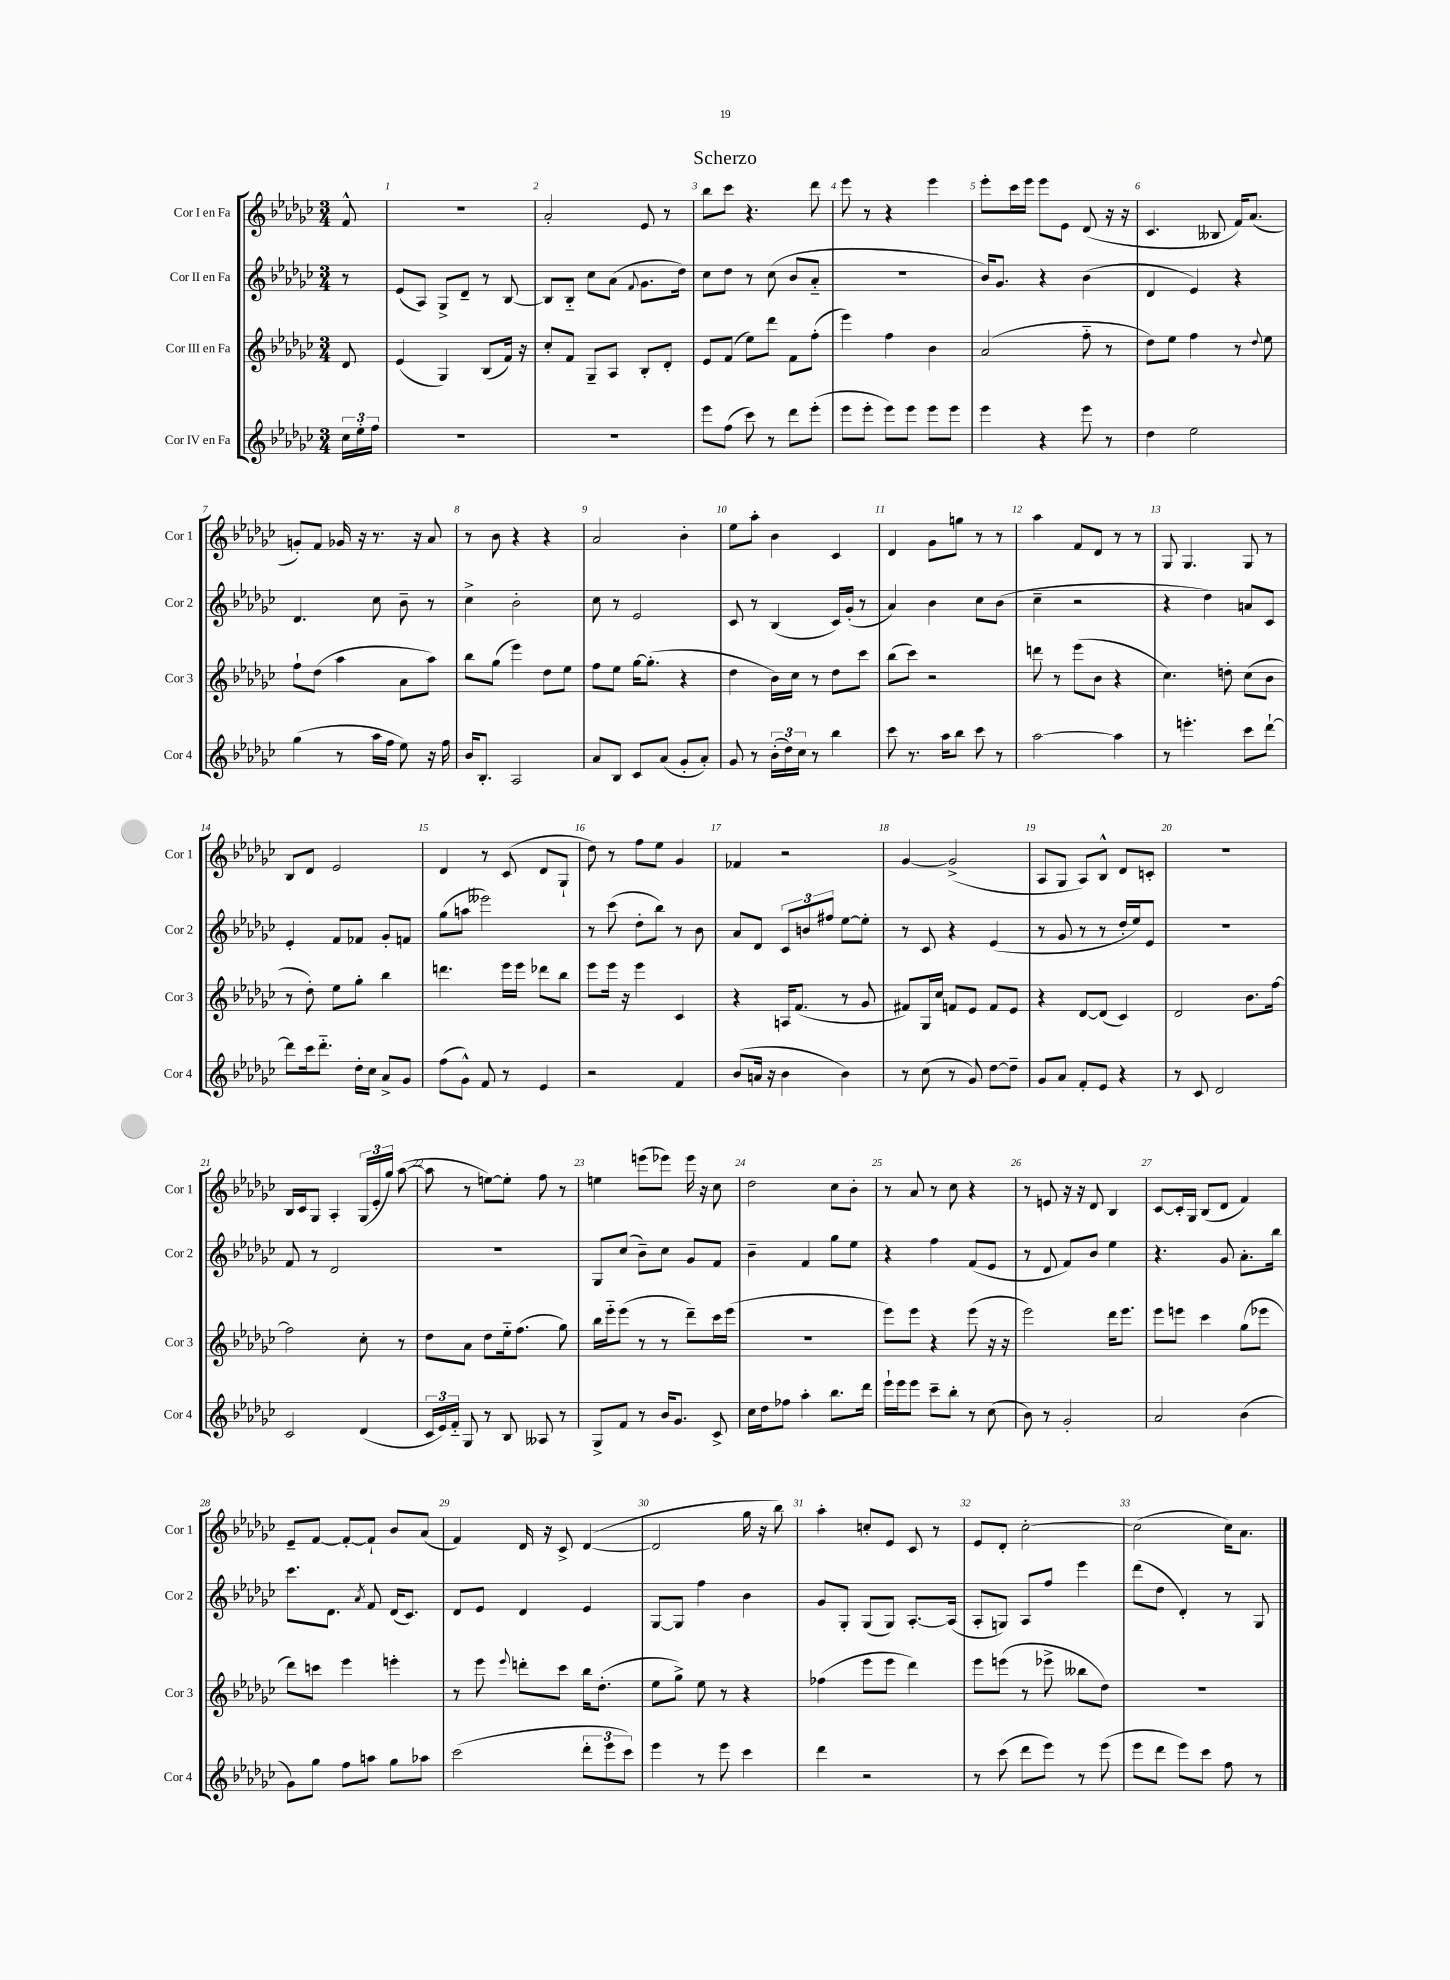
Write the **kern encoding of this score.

**kern	**kern	**kern	**kern
*part4	*part3	*part2	*part1
*staff4	*staff3	*staff2	*staff1
*I"Cor IV en Fa	*I"Cor III en Fa	*I"Cor II en Fa	*I"Cor I en Fa
*I'Cor 4	*I'Cor 3	*I'Cor 2	*I'Cor 1
*clefG2	*clefG2	*clefG2	*clefG2
*k[b-e-a-d-g-c-]	*k[b-e-a-d-g-c-]	*k[b-e-a-d-g-c-]	*k[b-e-a-d-g-c-]
*M3/4	*M3/4	*M3/4	*M3/4
=	=	=	=
24cc-\LL	8d-/	8r	8f^^/
24ee-'\	.	.	.
24ff\JJ	.	.	.
=1	=1	=1	=1
2.r	(4e-/	(8e-/L	2.r
.	.	8A-/J)	.
.	4G-/)	8G-^/L	.
.	.	8d-~/J	.
.	(8B-/L	8r	.
.	16f/Jk)	[8B-/	.
.	16r	.	.
=2	=2	=2	=2
2.r	8cc-'/L	8B-/L]	2a-'/
.	8f/J	8B-/J	.
.	8G-~/L	8cc-\L	.
.	8A-/J	(8a-\J	.
.	.	8qqf/	.
.	8B-'/L	8.g-\L	8e-/
.	8d-'/J	.	8r
.	.	16dd-\Jk)	.
=3	=3	=3	=3
8eee-\L	8e-/L	8cc-\L	8bb-\L
(8ff\J	(8f/J	8dd-\J	8ccc-\J
8ccc-\)	8ee-\L)	8r	4.r
8r	8ddd-\J	(8cc-\	.
8ddd-\L	8f\L	8b-/L	.
(8eee-'\J	(8ff'\J	8a-/J	8ddd-\
=4	=4	=4	=4
8eee-\L	4eee-\)	2.r	8eee-\
8eee-'\J	.	.	8r
8eee-\L)	4ff\	.	4r
8eee-\J	.	.	.
8eee-\L	4b-\	.	4eee-\
8eee-\J	.	.	.
=5	=5	=5	=5
4eee-\	(2a-/	16b-/KL)	8eee-'\L
.	.	8.g-/J	.
.	.	.	16ccc-\L
.	.	.	16eee-\JJ
4r	.	4r	8eee-\L
.	.	.	8e-\J
8eee-\	8ff\	(4b-\	(8d-/
8r	8r	.	16r
.	.	.	16r
=6	=6	=6	=6
4dd-\	8dd-\L)	4d-/	4.c-/
.	8ee-\J	.	.
2ee-\	4ff\	4e-/)	.
.	.	.	8B--X/
.	8r	4r	16f/KL)
.	.	.	(8.a-/J
.	8qqdd-/	.	.
.	8ee-\	.	.
!!LO:LB:g=z
=7	=7	=7	=7
(4gg-\	8ff`\L	4.d-/	8gn'/L)
.	(8dd-\J	.	8f/J
8r	4aa-\	.	16g-X/
.	.	.	16r
16aa-\LL	.	8cc-\	8.r
16ff\JJ	.	.	.
8ee-\)	8a-\L	8b-~\	.
.	.	.	16r
16r	8aa-\J)	8r	8a-/
16ff\	.	.	.
=8	=8	=8	=8
16b-/KL	8bb-\L	4cc-^\	8r
8.B-'/J	.	.	.
.	(8gg-\J	.	8b-\
2A-/	4eee-\)	2b-'\	4r
.	8dd-\L	.	4r
.	8ee-\J	.	.
=9	=9	=9	=9
8a-/L	8ff\L	8cc-\	2a-/
8B-/J	8ee-\J	8r	.
8c-/L	[16gg-\KL	2e-/	.
.	(8.gg-'\J]	.	.
(8a-/J	.	.	.
8g-'/L	4r	.	4b-'\
8a-'/J)	.	.	.
=10	=10	=10	=10
8g-/	4dd-\	8c-/	8ee-\L
8r	.	8r	8aa-'\J
(24b-'\LL	16b-\LL)	(4B-/	4b-\
24dd-\)	.	.	.
.	16cc-\JJ	.	.
24cc-\JJ	.	.	.
8r	8r	.	.
4bb-\	8dd-\L	16c-/LL)	4c-/
.	.	(16g-'/JJ	.
.	8ccc-\J	8r	.
=11	=11	=11	=11
8ccc-\	(8bb-\L	4a-/)	4d-/
8.r	8ccc-\J)	.	.
.	2r	4b-\	8g-\L
16aa-\KL	.	.	.
8bb-\J	.	.	8ggn\J
8ccc-\	.	8cc-\L	8r
8r	.	(8b-\J	8r
=12	=12	=12	=12
[2aa-\	8dddn\	4cc-~\	4aa-\
.	8r	.	.
.	(8eee-\L	2r	8f/L
.	8b-\J	.	8d-/J
4aa-\]	4r	.	8r
.	.	.	8r
=13	=13	=13	=13
8r	4.cc-\)	4r	8G-/
4.eeen'\	.	.	4.G-/
.	.	4dd-\)	.
.	8ddn'\	.	.
8ccc-\L	(8cc-\L	8an/L	8G-/
[8ddd-`\J	8b-\J	8c-/J	8r
!!LO:LB:g=z
=14	=14	=14	=14
8ddd-\L]	8r	4e-'/	8B-/L
16ccc-\k	8dd-'\)	.	8d-/J
8.ddd-\J	.	.	.
.	8ee-\L	8f/L	2e-/
16dd-'\LL	8gg-'\J	8f-X/J	.
16cc-\JJ	.	.	.
8a-^/L	4bb-\	8g-'/L	.
8g-/J	.	8fn/J	.
=15	=15	=15	=15
(8ff\L	4.dddn\	(8gg-\L	4d-/
8g-^^\J)	.	8aan\J	.
8f/	.	2eee--X\)	8r
8r	16eee-\LL	.	(8c-/
.	16eee-\JJ	.	.
4e-/	8ddd-X\L	.	8d-/L
.	8bb-\J	.	8G-`/J
=16	=16	=16	=16
2r	8eee-\L	8r	8dd-\)
.	16eee-\Jk	(8ccc-\	8r
.	16r	.	.
.	4eee-\	8dd-'\L	8ff\L
.	.	8bb-\J)	8ee-\J
4f/	4c-/	8r	4g-/
.	.	8b-\	.
=17	=17	=17	=17
(8b-/L	4r	8a-/L	4f-X/
16an/Jk	.	8d-/J	.
16r	.	.	.
4b-\	16An/KL	12c-/L	2r
.	(8.f/J	.	.
.	.	12bn/	.
.	.	12ff#X/J	.
4b-\)	8r	[8ee-\L	.
.	8g-/	8ee-'\J]	.
=18	=18	=18	=18
8r	8f#X/L)	8r	[4g-/
(8cc-\	16G-/L	8c-/	.
.	16cc-/JJ	.	.
8r	8fn/L	4r	(2g-^/]
8g-/)	8e-/J	.	.
[8dd-\L	8f/L	(4e-/	.
8dd-~\J]	8e-/J	.	.
=19	=19	=19	=19
8g-/L	4r	8r	8A-/L
8a-/J	.	8g-/	8G-/J
8f'/L	[8d-/L	8r	8A-/L)
8e-/J	(8d-/J]	8r	8B-^^/J
4r	4c-/)	16dd-'/LL	8d-/L
.	.	16ee-/J)	.
.	.	8e-/J	8cn'/J
=20	=20	=20	=20
8r	2d-/	2.r	2.r
8c-/	.	.	.
2d-/	.	.	.
.	8.b-\L	.	.
.	[16ff\Jk	.	.
!!LO:LB:g=z
=21	=21	=21	=21
2c-/	2ff\]	8f/	16B-/LL
.	.	.	16c-/J
.	.	8r	8G-/J
.	.	2d-/	4A-'/
(4d-/	8cc-'\	.	(24G-/LL
.	.	.	24e-'/
.	.	.	24gg-/JJ)
.	8r	.	([8aa-\
=22	=22	=22	=22
24c-/LL	8dd-\L	2.r	8aa-\]
24e-/)	.	.	.
24f/JJ	.	.	.
8G-/	8a-\J	.	8r
8r	8dd-\L	.	[8een\L)
8B-/	16ee-\k	.	8ee'\J]
.	(8.ff\J	.	.
8A--X/	.	.	8ff\
8r	8gg-\)	.	8r
=23	=23	=23	=23
8G-^/L	16bb-\LL	8G-/L	4een\
.	16eee-\J	.	.
8f/J	(8eee-\J	(8cc-/J	.
8r	8r	8b-~\L)	(8eeen\L
16b-/KL	8r	8cc-\J	8eee-X\J)
8.g-/J	.	.	.
.	8ddd-~\L)	8g-/L	16eee-\
.	.	.	16r
8c-^/	16ccc-\L	8f/J	8cc-\
.	(16eee-\JJ	.	.
=24	=24	=24	=24
16cc-\LL	2.r	4b-~\	2dd-\
16dd-\J	.	.	.
8ff-X\J	.	.	.
4aa-'\	.	4f/	.
8.bb-\L	.	8gg-\L	8cc-\L
.	.	8ee-\J	8b-'\J
16ddd-\Jk	.	.	.
=25	=25	=25	=25
16eee-`\LL	8eee-\L)	4r	8r
16eee-\J	.	.	.
8eee-\J	8eee-\J	.	8a-/
8ccc-~\L	4r	4ff\	8r
8bb-'\J	.	.	8cc-\
8r	(8eee-\	(8f/L	4r
(8cc-\	16r	8e-/J	.
.	16r	.	.
=26	=26	=26	=26
8b-\)	2eee-\)	8r	8r
8r	.	8d-/	8en/
2g-'/	.	8f/L)	16r
.	.	.	16r
.	.	8b-/J	8d-/
.	16ddd-\KL	4ee-\	4B-/
.	8.eee-\J	.	.
=27	=27	=27	=27
2a-/	8eee-\L	4.r	[8c-/L
.	8eeen\J	.	16c-'/L]
.	.	.	16G-/JJ
.	4ccc-\	.	(8B-/L
.	.	8g-/	8d-/J
(4b-\	(8gg-\L	8.a-'\L	4f/)
.	8eee-X\J	.	.
.	.	16bb-\Jk	.
!!LO:LB:g=z
=28	=28	=28	=28
8g-\L)	8ddd-\L)	8.ccc-\L	8e-~/L
8gg-\J	8cccn\J	.	[8f/J
.	.	8.d-\J	.
8ff\L	4eee-\	.	8f'/L_
.	.	8qa-/	.
8aan\J	.	8f/	8f`/J]
8gg-\L	4eeen'\	(16d-/KL	8b-/L
.	.	8.c-/J)	.
8aa-X\J	.	.	(8a-/J
=29	=29	=29	=29
(2ccc-\	8r	8d-/L	4f/)
.	8eee-\	8e-/J	.
.	8qqeee-/	.	.
.	8dddn'\L	4d-/	16d-/
.	.	.	16r
.	8ccc-\J	.	8c-^/
12ddd-'\L	16bb-\KL	4e-/	([4d-/
.	(8.dd-'\J	.	.
12eee-\	.	.	.
12ccc-\J)	.	.	.
=30	=30	=30	=30
4eee-\	8ee-\L	[8G-/L	2d-/]
.	8gg-^\J)	8G-/J]	.
8r	8ee-\	4ff\	.
8eee-\	8r	.	.
4ccc-\	4r	4b-\	16gg-\
.	.	.	16r
.	.	.	8bb-\)
=31	=31	=31	=31
4ddd-\	(4ff-X\	8g-/L	4aa-'\
.	.	8G-'/J	.
2r	8eee-\L	(8G-/L	8ccn'/L
.	8eee-\J	8G-/J)	8e-/J
.	4ddd-\)	[8.A-'/L	8c-/
.	.	.	8r
.	.	(16A-/Jk]	.
=32	=32	=32	=32
8r	8eee-\L	8A-'/L	8e-/L
(8ccc-\	(8eeen\J	8Gn/J)	8d-'/J
8ddd-\L	8r	8A-/L	[2cc-'\
8eee-\J)	8eee-X^\	8ff/J	.
8r	8bb--X\L	4eee-\	.
(8eee-\	8dd-\J)	.	.
=33	=33	=33	=33
8eee-\L	2.r	(8ddd-\L	(2cc-\]
8ddd-\J	.	8dd-\J	.
8eee-\L)	.	4d-'/)	.
8ccc-\J	.	.	.
8ff\	.	8r	16cc-\KL)
.	.	.	8.a-\J
8r	.	8G-/	.
==	==	==	==
*-	*-	*-	*-
